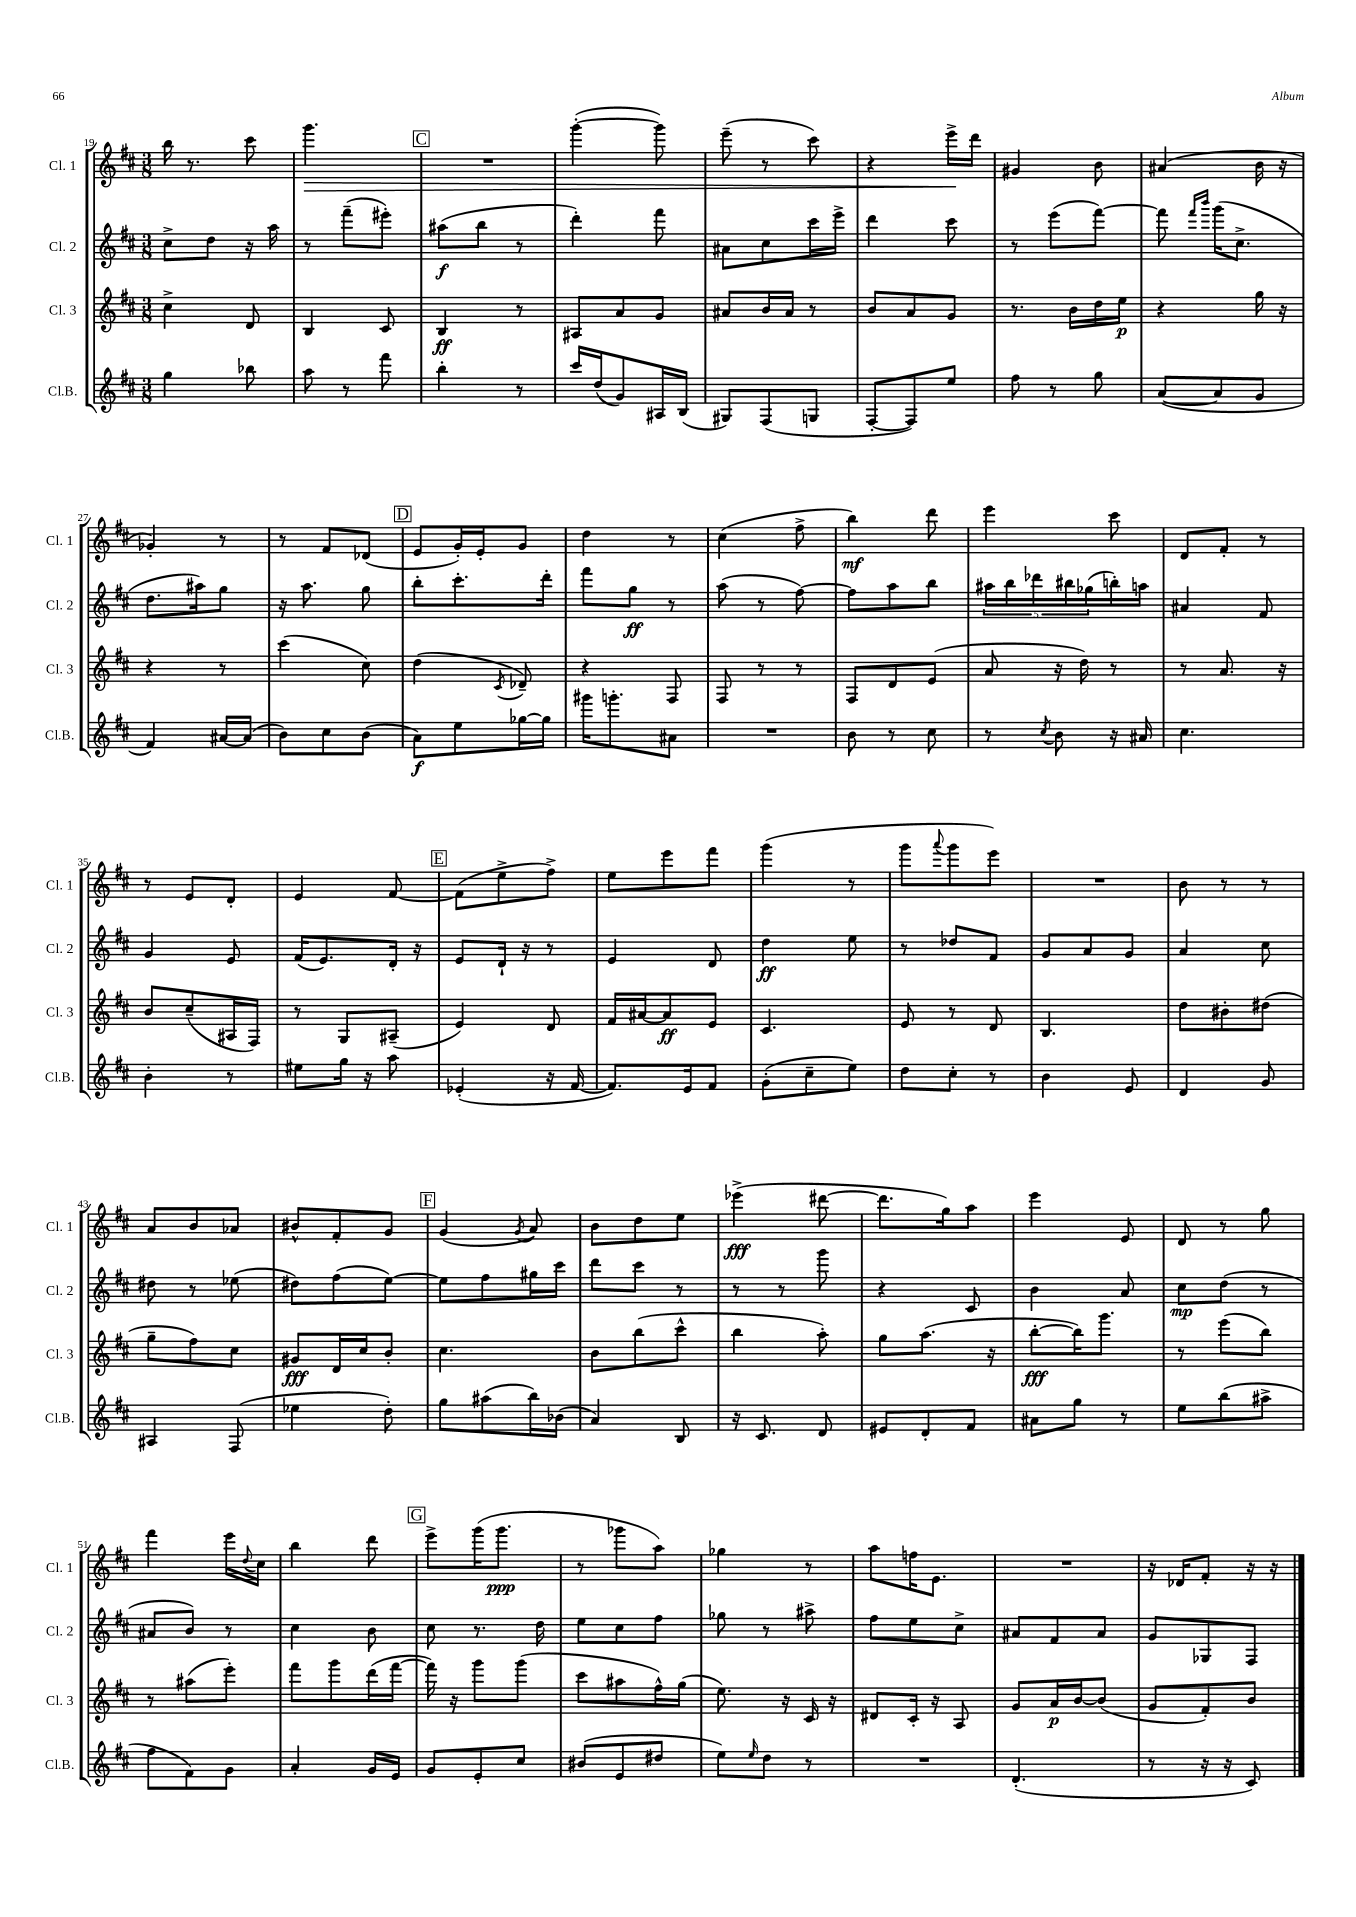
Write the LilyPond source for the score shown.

<<
\new StaffGroup <<
\new Staff = "s0" \with { instrumentName = "Cl. 1" shortInstrumentName = "Cl. 1" } {
    \clef treble \key d \major \numericTimeSignature \time 3/8
    b''16 r8. cis'''8 |
    g'''4.\> |
    \mark \markup { \box "C" } R4. |
    g'''4~-.( g'''8) |
    e'''8--( r8 cis'''8) |
    r4 e'''16->\! d'''16 |
    gis'4 b'8 |
    ais'4( b'16 r16 |
    ges'4-.) r8 |
    r8 fis'8 des'8( |
    \mark \markup { \box "D" } e'8 g'16-.) e'16-. g'8 |
    d''4 r8 |
    cis''4( fis''8-> |
    b''4\mf) d'''8 |
    e'''4 cis'''8 |
    d'8 fis'8-. r8 |
    r8 e'8 d'8-. |
    e'4 fis'8~ |
    \mark \markup { \box "E" } fis'8( e''8-> fis''8->) |
    e''8 e'''8 fis'''8 |
    g'''4( r8 |
    g'''8 \appoggiatura { a'''8 } g'''8 e'''8) |
    R4. |
    b'8 r8 r8 |
    a'8 b'8 aes'8 |
    bis'8-^ fis'8-. g'8 |
    \mark \markup { \box "F" } g'4( \acciaccatura { g'8 } a'8) |
    b'8 d''8 e''8 |
    ees'''4->\fff( dis'''8~ |
    dis'''8. g''16) a''8 |
    e'''4 e'8 |
    d'8 r8 g''8 |
    fis'''4 e'''16 \appoggiatura { d''8 } cis''16 |
    b''4 d'''8 |
    \mark \markup { \box "G" } e'''8-> g'''16( g'''8.\ppp |
    r8 ges'''8 a''8) |
    ges''4 r8 |
    a''8 f''16 e'8. |
    R4. |
    r16 des'16 fis'8-. r16 r16 \bar "|." |
}
\new Staff = "s1" \with { instrumentName = "Cl. 2" shortInstrumentName = "Cl. 2" } {
    \clef treble \key d \major \numericTimeSignature \time 3/8
    cis''8-> d''8 r16 a''16 |
    r8 fis'''8--( eis'''8-.) |
    \mark \markup { \box "C" } ais''8\f( b''8 r8 |
    d'''4-.) fis'''8 |
    ais'8 cis''8 cis'''16 e'''16-> |
    d'''4 cis'''8 |
    r8 e'''8( fis'''8~) |
    fis'''8 \grace { fis'''16 b'''16 } g'''16( cis''8.-> |
    d''8. ais''16) g''8 |
    r16 a''8. g''8 |
    \mark \markup { \box "D" } b''8-. cis'''8.-. d'''16-. |
    fis'''8 g''8\ff r8 |
    a''8( r8 fis''8~) |
    fis''8 a''8 b''8 |
    \tuplet 5/4 { ais''16 b''16 des'''16 bis''16 ges''16( } b''16-.) a''16 |
    ais'4 fis'8 |
    g'4 e'8 |
    fis'16( e'8.) d'16-. r16 |
    \mark \markup { \box "E" } e'8 d'16-! r16 r8 |
    e'4 d'8 |
    d''4\ff e''8 |
    r8 des''8 fis'8 |
    g'8 a'8 g'8 |
    a'4 cis''8 |
    dis''8 r8 ees''8( |
    dis''8) fis''8( e''8~) |
    \mark \markup { \box "F" } e''8 fis''8 gis''16 cis'''16 |
    d'''8 cis'''8 r8 |
    r8 r8 g'''8 |
    r4 cis'8 |
    b'4 a'8 |
    cis''8\mp d''8( r8 |
    ais'8 b'8) r8 |
    cis''4 b'8 |
    \mark \markup { \box "G" } cis''8 r8. d''16 |
    e''8 cis''8 fis''8 |
    ges''8 r8 ais''8-> |
    fis''8 e''8 cis''8-> |
    ais'8 fis'8 ais'8 |
    g'8 ges8 fis8 \bar "|." |
}
\new Staff = "s2" \with { instrumentName = "Cl. 3" shortInstrumentName = "Cl. 3" } {
    \clef treble \key d \major \numericTimeSignature \time 3/8
    cis''4-> d'8 |
    b4 cis'8 |
    \mark \markup { \box "C" } b4\ff r8 |
    ais8 a'8 g'8 |
    ais'8 b'16 ais'16 r8 |
    b'8 a'8 g'8 |
    r8. b'16 d''16 e''16\p |
    r4 g''16 r16 |
    r4 r8 |
    cis'''4( cis''8) |
    \mark \markup { \box "D" } d''4( \acciaccatura { cis'8 } des'8--) |
    r4 fis8 |
    fis8 r8 r8 |
    fis8 d'8 e'8( |
    a'8 r16 d''16) r8 |
    r8 a'8. r16 |
    b'8 cis''8--( ais16 fis16) |
    r8 g8 ais8--( |
    \mark \markup { \box "E" } e'4) d'8 |
    fis'16 ais'16~ ais'8\ff e'8 |
    cis'4. |
    e'8 r8 d'8 |
    b4. |
    d''8 bis'8-. dis''8( |
    g''8-- fis''8) cis''8 |
    gis'8\fff d'16 cis''16 b'8-. |
    \mark \markup { \box "F" } cis''4. |
    b'8 b''8( cis'''8-^ |
    b''4 a''8-.) |
    g''8 a''8.( r16 |
    b''8~-.\fff b''16) g'''8. |
    r8 e'''8( b''8) |
    r8 ais''8( e'''8-.) |
    fis'''8 g'''8 d'''16( fis'''16~ |
    \mark \markup { \box "G" } fis'''16) r16 g'''8 g'''8( |
    cis'''8 ais''8 fis''16-^) g''16( |
    e''8.) r16 cis'16 r16 |
    dis'8 cis'16-. r16 a8 |
    g'8 a'16\p b'16~ b'8( |
    g'8 fis'8-.) b'8 \bar "|." |
}
\new Staff = "s3" \with { instrumentName = "Cl.B." shortInstrumentName = "Cl.B." } {
    \clef treble \key d \major \numericTimeSignature \time 3/8
    g''4 bes''8 |
    a''8 r8 fis'''8 |
    \mark \markup { \box "C" } b''4-. r8 |
    cis'''16 d''16( g'8) ais16 b16( |
    gis8) fis8( g8 |
    fis8~-. fis8) e''8 |
    fis''8 r8 g''8 |
    a'8~( a'8 g'8 |
    fis'4) ais'16~ ais'16( |
    b'8) cis''8 b'8( |
    \mark \markup { \box "D" } a'8\f) e''8 ges''16~ ges''16 |
    gis'''16 g'''8.-. ais'8 |
    R4. |
    b'8 r8 cis''8 |
    r8 \acciaccatura { cis''8 } b'8 r16 ais'16 |
    cis''4. |
    b'4-. r8 |
    eis''8 g''16 r16 a''8 |
    \mark \markup { \box "E" } ees'4-.( r16 fis'16~ |
    fis'8.) e'16 fis'8 |
    g'8-.( cis''8-- e''8) |
    d''8 cis''8-. r8 |
    b'4 e'8 |
    d'4 g'8 |
    ais4 fis8( |
    ees''4 d''8-.) |
    \mark \markup { \box "F" } g''8 ais''8( b''16) bes'16( |
    a'4) b8 |
    r16 cis'8. d'8 |
    eis'8 d'8-. fis'8 |
    ais'8 g''8 r8 |
    e''8 b''8( ais''8-> |
    fis''8 fis'8) g'8 |
    a'4-. g'16 e'16 |
    \mark \markup { \box "G" } g'8 e'8-. cis''8 |
    bis'8( e'8 dis''8 |
    e''8) \grace { e''16 } d''8 r8 |
    R4. |
    d'4.-.( |
    r8 r16 r16 cis'8) \bar "|." |
}
>>
>>
\layout { \context { \Score currentBarNumber = #19 } }
